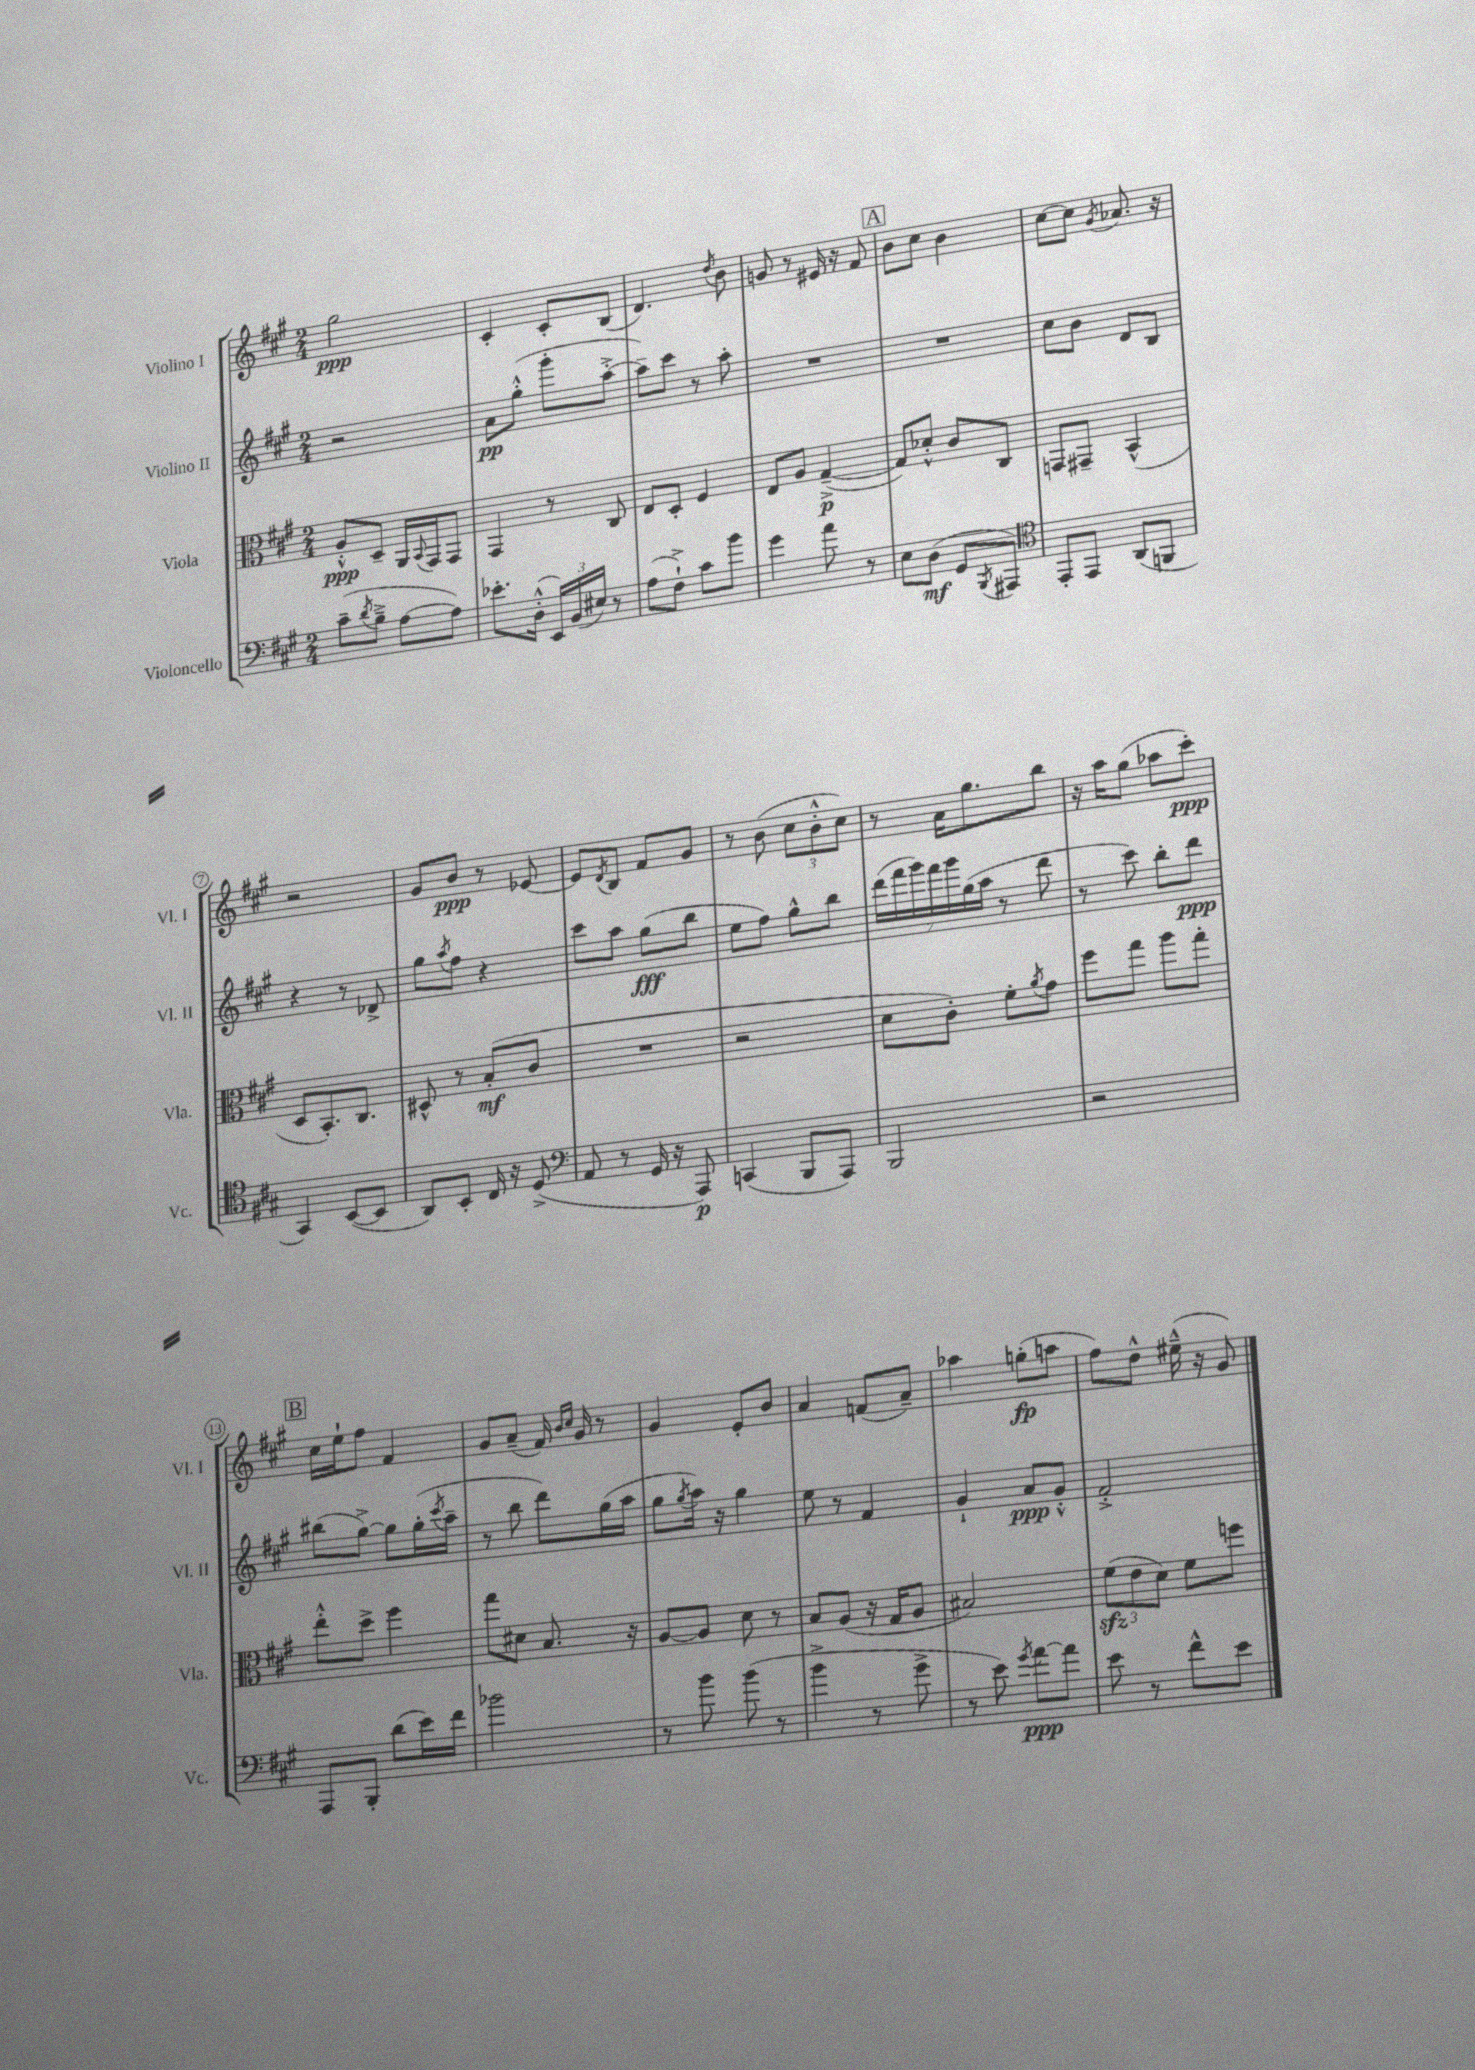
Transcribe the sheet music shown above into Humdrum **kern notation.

**kern	**kern	**kern	**kern
*staff4	*staff3	*staff2	*staff1
*clefF4	*clefC3	*clefG2	*clefG2
*k[f#c#g#]	*k[f#c#g#]	*k[f#c#g#]	*k[f#c#g#]
*M2/4	*M2/4	*M2/4	*M2/4
(8c#~	8A'^^	2r	2gg#
8qd	.	.	.
8B~^	8D~	.	.
[8A	16AA	.	.
.	8qqBB	.	.
.	16GG#	.	.
8A])	8GG#	.	.
=	=	=	=
8.e-'	4GG#	8a	4c#'
.	.	(8gg#'^^	.
(16D'^^	.	.	.
24EE)	8r	8ggg#'	8c#'
(24BB	.	.	.
24E#)	.	.	.
8r	8C#	[8aa'^	(8B
=	=	=	=
(8A	8E	8aa~])	4.d)
8F#`^)	8D'	8ccc#	.
8c#	4F#	8r	.
.	.	.	8qdd
8b	.	8aa'	8b
=	=	=	=
4g#	8E	2r	8g
.	8A	.	8r
8a	([4G#~^	.	16e#
.	.	.	16r
8r	.	.	8f#
=	=	=	=
8E	8G#])	2r	8b
(8D	8d-'^^	.	8cc#
8GG#	8c#	.	4b
8qBBB	.	.	.
8AAA#)	8C#	.	.
=	=	=	=
*clefC4	*	*	*
8EE'	8GG	8cc#	[8cc#
8EE	8GG#~	8b	8cc#]
.	.	.	8qg#
(8AA	(4BB^^	8d	8.a-
8FF	.	8B	.
.	.	.	16r
=	=	=	=
4GG#)	8D	4r	2r
.	8.BB')	.	.
([8BB	.	8r	.
.	8.C#	.	.
8BB]	.	8d-^	.
=	=	=	=
8AA)	8D#^^	8gg#	8g#
.	.	8qaa	.
8BB'	8r	8ff#	8b
16C#	(8B'	4r	8r
16r	.	.	.
(8D^	8c#	.	[8e-
=	=	=	=
*clefF4	*	*	*
8AA	2r	8ccc#	8e-]
.	.	.	8qd
8r	.	8aa	8B
16GG#	.	(8gg#	8f#
16r	.	.	.
8AAA)	.	8bb	8g#
=	=	=	=
(4CC	2r	8ee	8r
.	.	8ff#)	(8b
8BBB	.	8gg#^^	12cc#
.	.	.	12b'^^
8AAA)	.	8bb	.
.	.	.	12cc#)
=	=	=	=
2BBB	8d	(28ddd	8r
.	.	28fff#	.
.	.	28ggg#)	.
.	.	28fff#	.
.	8c#')	.	16a
.	.	28ggg#	.
.	.	(28gg#	.
.	.	.	8.gg#
.	.	28aa	.
.	8f#'	8r	.
.	8qa	.	.
.	8g#	8ddd	8bb
=	=	=	=
2r	8ff#	8r	16r
.	.	.	16aa
.	8gg#	8ccc#)	(8gg#
.	8aa	8bb'	8aa-
.	8gg#'	8ddd	8ccc#')
=	=	=	=
8AAA	8ee'^^	(8bb#	16cc#
.	.	.	16ee`
8BBB'	8dd^	[8gg#^)	8ff#
(8d	4ff#	8gg#]	4f#
16e)	.	(16gg#'	.
.	.	8qccc#	.
16f#	.	16aa~	.
=	=	=	=
2b-	8gg#	8r	8g#
.	8d#	8bb	(8a~
.	8.B	8ddd)	16f#)
.	.	.	16qqb
.	.	.	16qqcc#
.	.	.	16g#
.	.	(16gg#	8r
.	16r	16aa	.
=	=	=	=
8r	[8A	8gg#	4g#
.	.	8qgg#	.
8b	8A]	16aa)	.
.	.	16r	.
(8b	8d	4gg#	8e'
8r	8r	.	8b
=	=	=	=
4b^	8B	8ee	4a
.	(8A	8r	.
8r	16r	4f#	(8f
.	16G#	.	.
8g#^	8A	.	8a~)
=	=	=	=
8r	2B#)	4g#`	4aa-
8e)	.	.	.
8qg#	.	.	.
[8a	.	8a	(8gg'
8a]	.	8g#'^^	8aa
=	=	=	=
8e	(12f#	2f#'^	8ff#)
.	12e	.	.
8r	.	.	8dd^^
.	12d)	.	.
8f#^^	8f#	.	(16ee#~^^
.	.	.	16r
8e	8ff	.	8g#)
==	==	==	==
*-	*-	*-	*-
